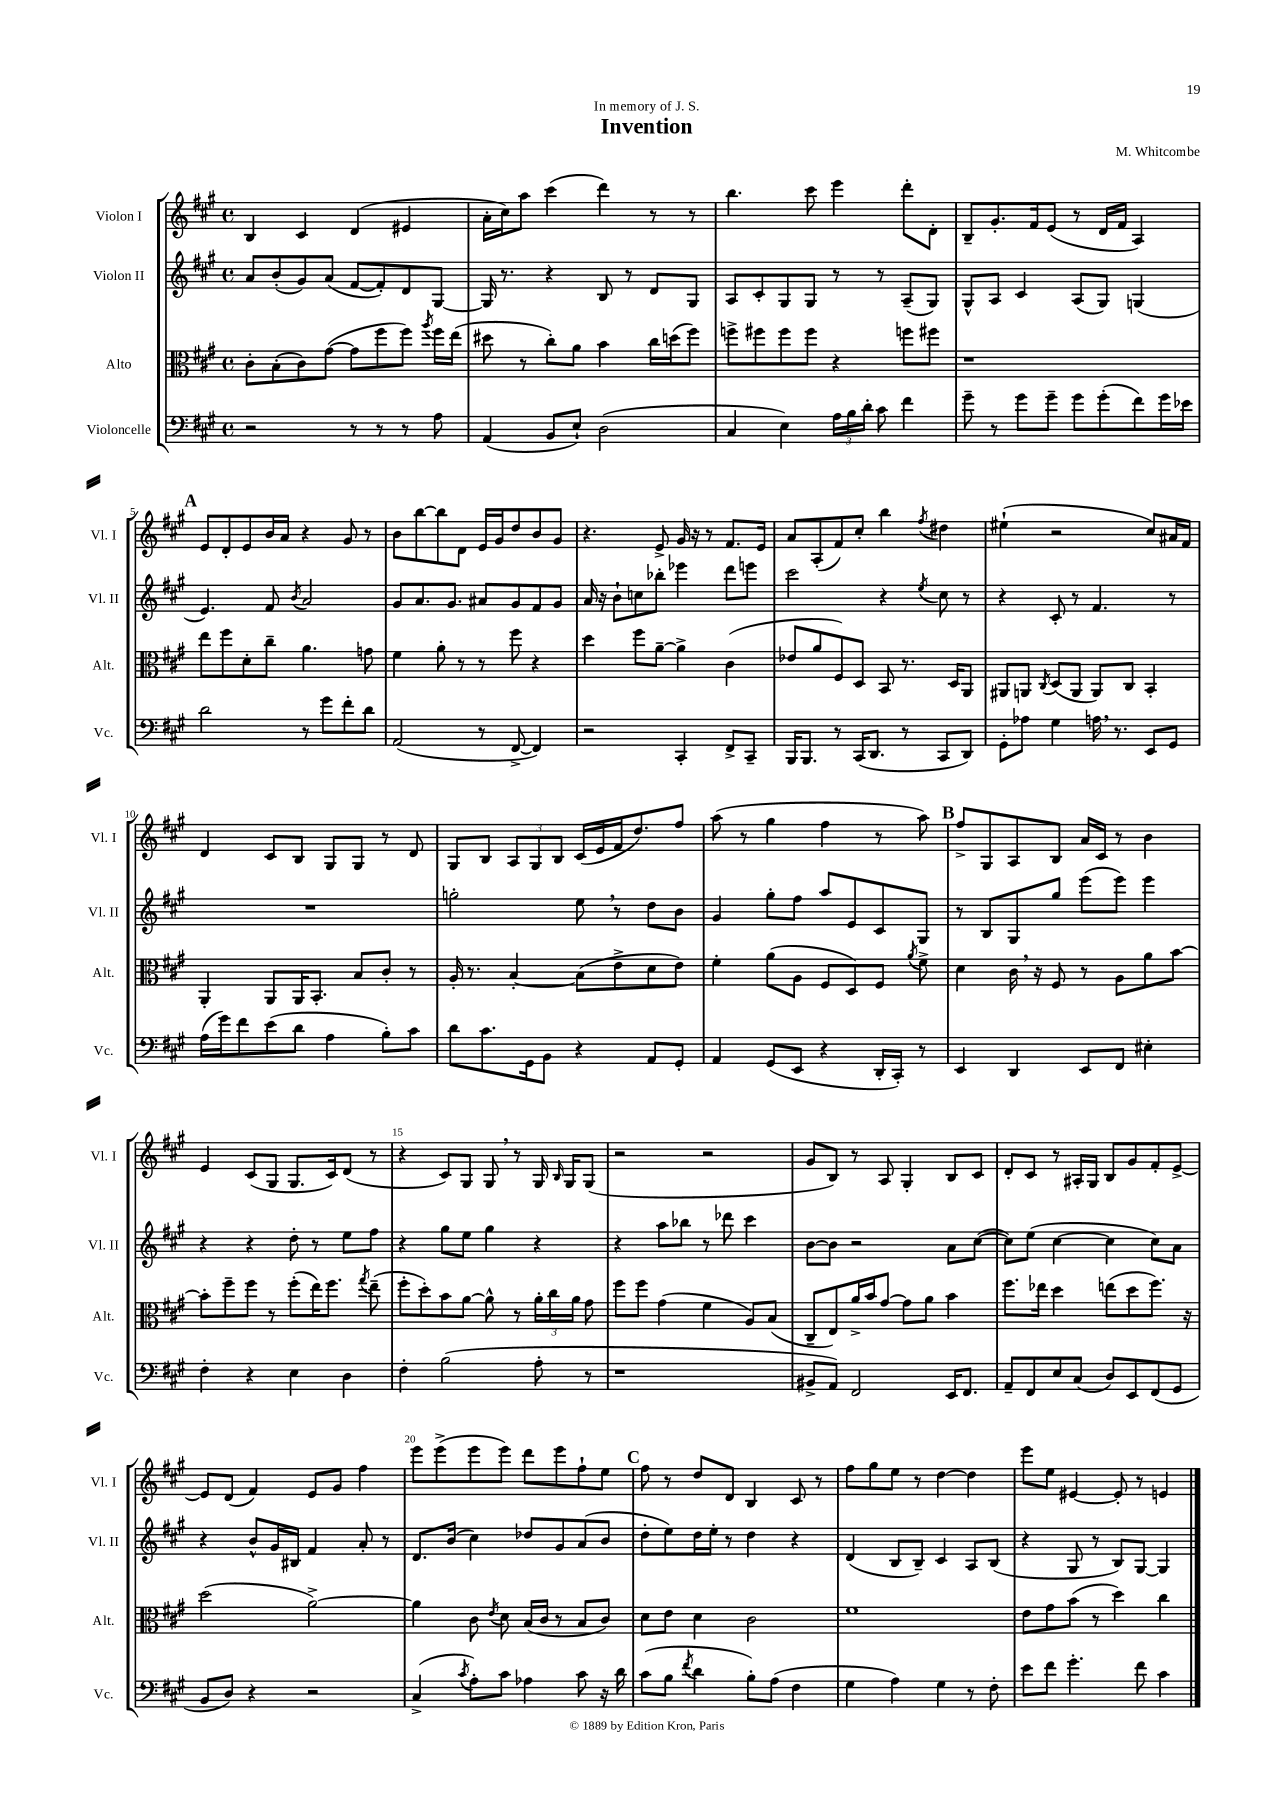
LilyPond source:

\header { title = "Invention" composer = "M. Whitcombe" dedication = "In memory of J. S." }
<<
\new StaffGroup <<
\new Staff = "s0" \with { instrumentName = "Violon I" shortInstrumentName = "Vl. I" } {
    \clef treble \key a \major \defaultTimeSignature \time 4/4
    \autoBeamOff b4 cis'4 d'4( eis'4 |
    a'16[-. cis''16) a''8] cis'''4( d'''4) r8 r8 |
    b''4. cis'''8 e'''4 d'''8[-. d'8]-. |
    b8[-- gis'8.-. fis'16 e'8]( r8 d'16[ fis'16] a4) |
    \mark \markup { \bold "A" } e'8[ d'8-. e'8 b'16 a'16] r4 gis'8 r8 |
    b'8[ b''8~ b''8 d'8] e'16[ gis'16 d''8 b'8 gis'8] |
    r4. e'8-> gis'16 r16 r8 fis'8.[ e'16] |
    a'8[ a8-.( fis'8) cis''8]-. b''4 \acciaccatura { fis''8 } dis''4 |
    eis''4-!( r2 cis''8[) ais'16 fis'16] |
    d'4 cis'8[ b8] gis8[ gis8] r8 d'8 |
    gis8[ b8] \tuplet 3/2 { a8[ gis8 b8] } cis'16[( e'16 fis'16 d''8.) fis''8] |
    a''8( r8 gis''4 fis''4 r8 a''8) |
    \mark \markup { \bold "B" } fis''8[-> gis8 a8 b8] a'16[ cis'16] r8 b'4 |
    e'4 cis'8[( gis8] gis8.[ cis'16) d'8]( r8 |
    r4 cis'8[) gis8] gis8 \breathe r8 gis16 \grace { b16 } gis16[ gis8]( |
    r2 r2 |
    gis'8[ b8]) r8 a8 gis4-. b8[ cis'8] |
    d'8[-. cis'8] r8 ais16[-. gis16] b8[ gis'8 fis'8-. e'8]~-> |
    e'8[ d'8]( fis'4) e'8[ gis'8] fis''4 |
    e'''8[ e'''8->( e'''8 e'''8]) d'''8[ e'''8 fis''8-! e''8] |
    \mark \markup { \bold "C" } fis''8 r8 d''8[ d'8] b4 cis'8 r8 |
    fis''8[ gis''8 e''8] r8 d''4~ d''4 |
    e'''8[ e''8] eis'4~ eis'8-. r8 e'4 \bar "|." |
}
\new Staff = "s1" \with { instrumentName = "Violon II" shortInstrumentName = "Vl. II" } {
    \clef treble \key a \major \defaultTimeSignature \time 4/4
    \autoBeamOff a'8[ b'8-.( gis'8) a'8]( fis'8[~ fis'8-.) d'8 gis8]~ |
    gis16 r8. r4 b8 r8 d'8[ gis8] |
    a8[ cis'8-. gis8 gis8] r8 r8 a8[--( gis8]) |
    gis8[-^ a8] cis'4 a8[( gis8]) g4( |
    \mark \markup { \bold "A" } e'4.) fis'8 \acciaccatura { b'8 } a'2 |
    gis'8[ a'8. gis'8.] ais'8[ gis'8 fis'8 gis'8] |
    a'16 r16 b'8[-! c''8 bes''8]-. ees'''4 d'''8[ e'''8] |
    cis'''2 r4 \acciaccatura { e''8 } cis''8 r8 |
    r4 cis'8-. r8 fis'4. r8 |
    R1 |
    g''2-. e''8 \breathe r8 d''8[ b'8] |
    gis'4 gis''8[-. fis''8] a''8[ e'8 cis'8 gis8] |
    \mark \markup { \bold "B" } r8 b8[ gis8 gis''8] e'''8[( e'''8]) e'''4 |
    r4 r4 d''8-. r8 e''8[ fis''8] |
    r4 gis''8[ e''8] gis''4 r4 |
    r4 a''8[ bes''8] r8 des'''8 cis'''4 |
    b'8[~ b'8] r2 a'8[ cis''8]~( |
    cis''8[) e''8]( cis''4~ cis''4 cis''8[) a'8] |
    r4 b'8[-^ gis'16 bis16] fis'4 a'8-. r8 |
    d'8.[ b'16]( cis''4) des''8[ gis'8 a'8( b'8] |
    \mark \markup { \bold "C" } d''8[-. e''8) d''16 e''16]-. r8 d''4 r4 |
    d'4( b8[ b8]--) cis'4 a8[ b8]( |
    r4 gis8 r8 b8[) gis8]~ gis4 \bar "|." |
}
\new Staff = "s2" \with { instrumentName = "Alto" shortInstrumentName = "Alt." } {
    \clef alto \key a \major \defaultTimeSignature \time 4/4
    \autoBeamOff cis'8[-. b8-.( cis'8) gis'8]~( gis'8[ fis''8 fis''8]) \acciaccatura { a''8 } fis''16[ e''16]( |
    dis''8 r8 cis''8[-.) a'8] b'4 cis''16[ d''16( fis''8]) |
    f''8[-> fis''8 fis''8 fis''8] r4 f''8[ fis''8] |
    r1 |
    \mark \markup { \bold "A" } e''8[ fis''8 d'8-. cis''8]-- a'4. g'8 |
    fis'4 a'8-. r8 r8 fis''8 r4 |
    d''4 fis''8[ a'8]~-- a'4-> cis'4( |
    ees'8[ a'8 fis8) d8] b,8 r8. d16[ a,8] |
    ais,8[ a,8] \acciaccatura { cis8 } d8[( a,8] a,8[) cis8] b,4-. |
    a,4-. a,8[ a,16 b,8.]-. b8[ cis'8]-. r8 |
    a16-. r8. b4~-. b8[( e'8-> d'8 e'8]) |
    fis'4-. a'8[( a8] fis8[ d8) fis8] \acciaccatura { a'8 } fis'8-> |
    \mark \markup { \bold "B" } d'4 cis'16 \breathe r16 fis8 r8 a8[ a'8 b'8]~ |
    b'8[-. fis''8-- fis''8] r8 fis''8[-.( e''16) fis''8.] \acciaccatura { gis''8 } e''8--( |
    fis''8[-. d''8-.) b'8 a'8]~ a'8-^ r8 \tuplet 3/2 { a'16[-. cis''16 a'16] } gis'8 |
    fis''8[ fis''8] gis'4( fis'4 a8[) b8]( |
    cis8[-- e8) a'16-> b'16 gis'8]~ gis'8[ a'8] b'4 |
    fis''8.[ ees''16] d''4 e''8[( d''8 fis''8.]) r16 |
    d''2( a'2~->) |
    a'4 cis'8 \acciaccatura { e'8 } d'8 b16[( cis'16] r8 b8[ cis'8]) |
    \mark \markup { \bold "C" } d'8[ e'8] d'4 cis'2 |
    fis'1 |
    e'8[ gis'8 b'8]( r8 d''4) cis''4 \bar "|." |
}
\new Staff = "s3" \with { instrumentName = "Violoncelle" shortInstrumentName = "Vc." } {
    \clef bass \key a \major \defaultTimeSignature \time 4/4
    \autoBeamOff r2 r8 r8 r8 a8 |
    a,4( b,8[ e8]-!) d2( |
    cis4 e4) \tuplet 3/2 { a16[ b16 d'16]-. } cis'8 fis'4 |
    gis'8-- r8 gis'8[ gis'8]-- gis'8[ gis'8-.( fis'8) gis'16 ees'16] |
    \mark \markup { \bold "A" } d'2 r8 gis'8[ fis'8-. d'8] |
    a,2( r8 fis,8~-> fis,4) |
    r2 cis,4-. fis,8[-> cis,8]-- |
    b,,16[ b,,8.] r8 cis,16[( d,8.] r8 cis,8[ d,8]) |
    gis,8[-. aes8] gis4 a16 \breathe r8. e,8[ gis,8] |
    a16[( gis'16) fis'8 e'8( d'8] a4 b8[-.) cis'8] |
    d'8[ cis'8. gis,16 b,8] r4 a,8[ gis,8]-. |
    a,4 gis,8[( e,8] r4 d,16[-. cis,16]-.) r8 |
    \mark \markup { \bold "B" } e,4 d,4 e,8[ fis,8] eis4-. |
    fis4-. r4 e4 d4 |
    fis4-. b2( a8-. r8 |
    r1 |
    bis,8[-> a,8]) fis,2 e,16[ fis,8.] |
    a,8[-- fis,8 e8 cis8]( d8[) e,8 fis,8( gis,8] |
    b,8[ d8]) r4 r2 |
    cis4->( \acciaccatura { cis'8 } a8[-.) cis'8] aes4 cis'8 r16 d'16 |
    \mark \markup { \bold "C" } cis'8[( b8] \acciaccatura { fis'8 } d'4 b8[-.) a8]( fis4 |
    gis4 a4) gis4 r8 fis8-. |
    e'8[ fis'8] gis'4.-. fis'8 cis'4 \bar "|." |
}
>>
>>
\layout { \context { \Score \override BarNumber.break-visibility = ##(#f #t #t) barNumberVisibility = #(every-nth-bar-number-visible 5) } }
